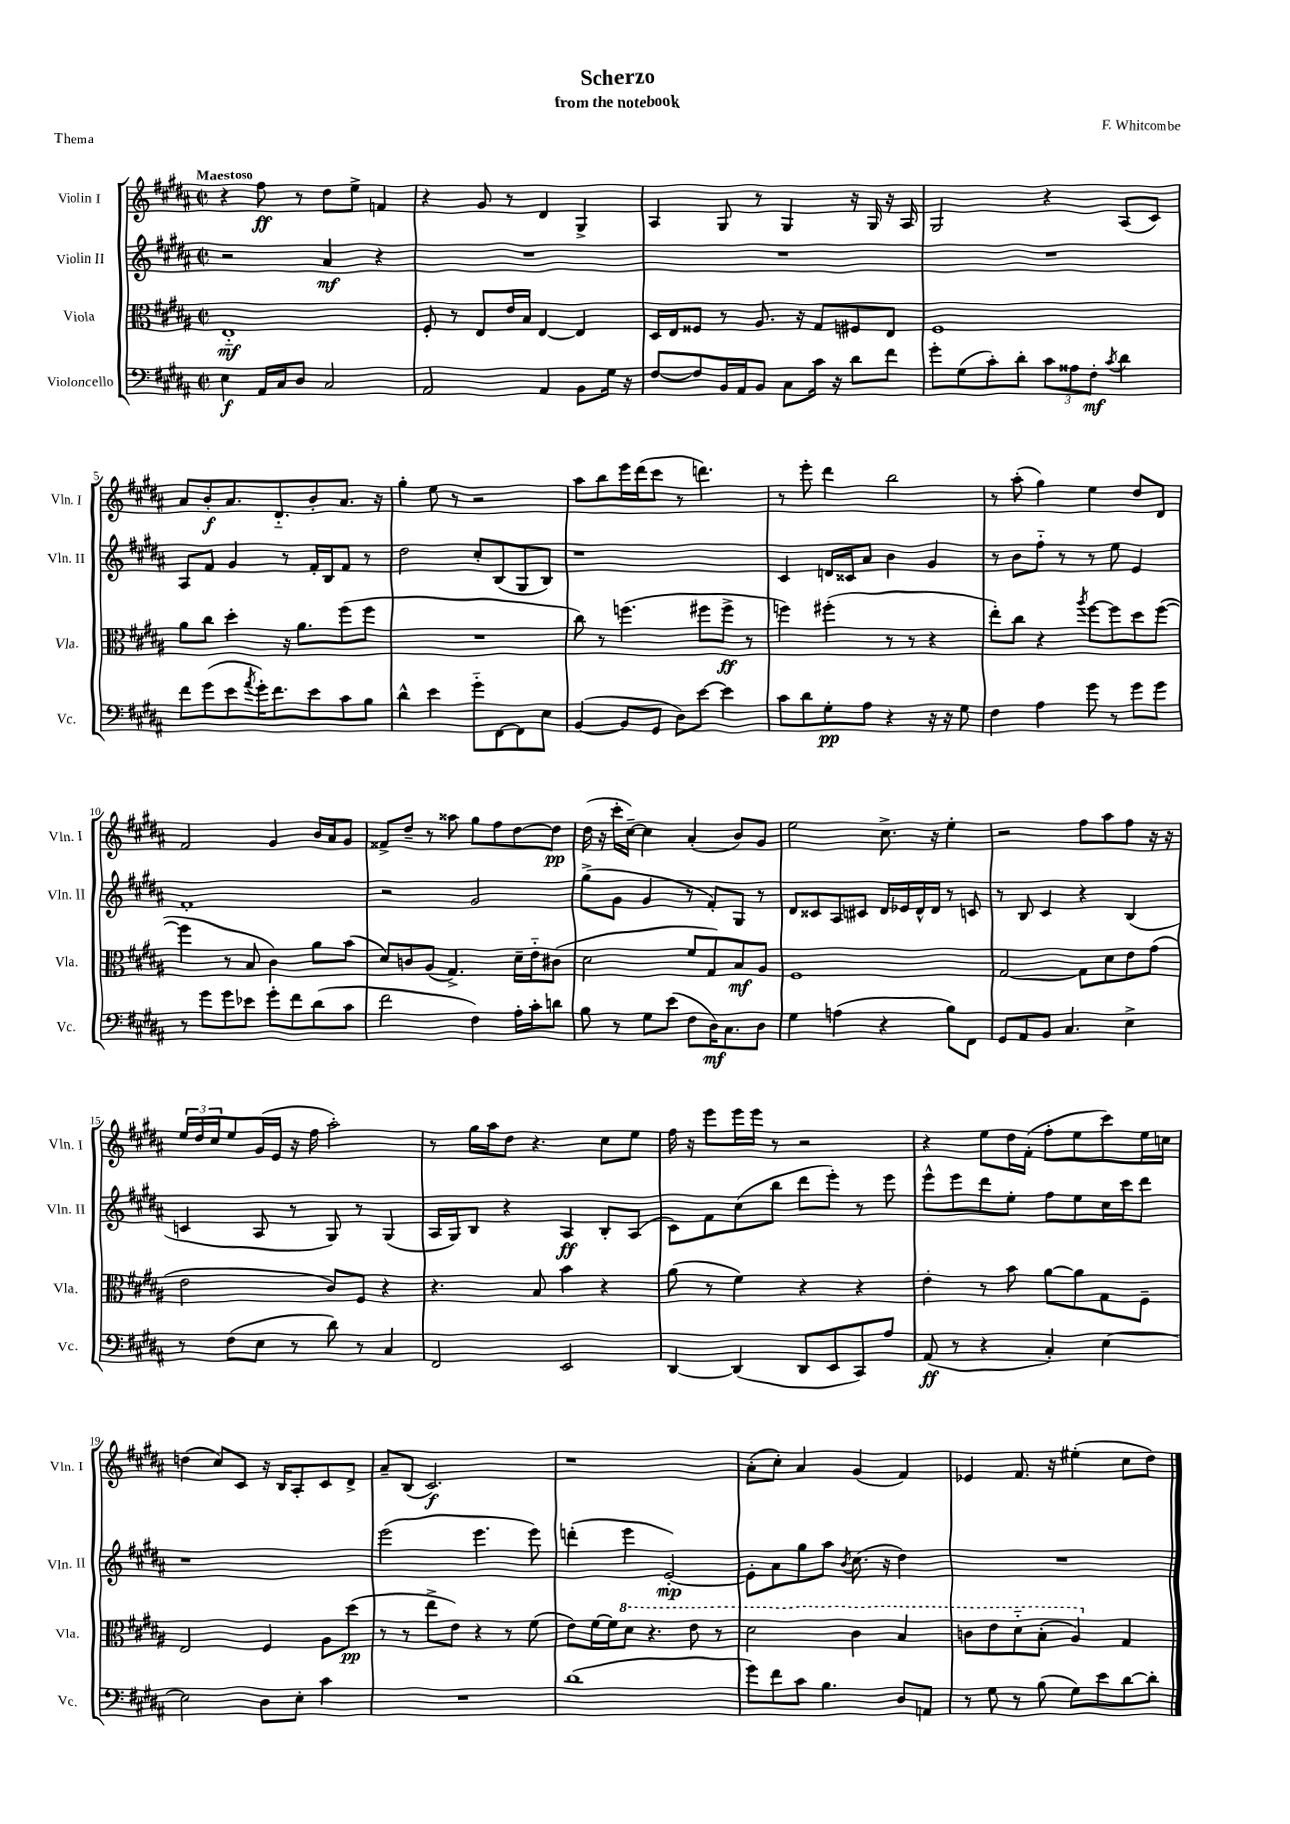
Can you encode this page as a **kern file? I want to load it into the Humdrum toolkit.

**kern	**kern	**kern	**kern
*staff4	*staff3	*staff2	*staff1
*clefF4	*clefC3	*clefG2	*clefG2
*k[f#c#g#d#a#]	*k[f#c#g#d#a#]	*k[f#c#g#d#a#]	*k[f#c#g#d#a#]
*M2/2	*M2/2	*M2/2	*M2/2
*met(c|)	*met(c|)	*met(c|)	*met(c|)
4E	1E'~	2r	4r
16AA#	.	.	8ff#
16C#	.	.	.
8D#	.	.	8r
2C#	.	4a#	8dd#
.	.	.	8ee^
.	.	4r	4f
=	=	=	=
2AA#	8F#'	1r	4r
.	8r	.	.
.	8E	.	8g#
.	16e	.	8r
.	16B	.	.
4AA#	[4E	.	4d#
8BB	4E]	.	4G#^
16G#	.	.	.
16r	.	.	.
=	=	=	=
[8F#	16D#	1r	4A#
.	16E	.	.
8F#]	8F##	.	.
16BB	8r	.	8G#
16AA#	.	.	.
8BB	8.A#	.	8r
8C#	.	.	4G#
.	16r	.	.
16c#	8G#	.	.
16r	.	.	.
8d#	8F#	.	16r
.	.	.	16G#
8f#	8E	.	16r
.	.	.	16A#
=	=	=	=
8g#'	1F#	1r	2G#
(8G#	.	.	.
8c#')	.	.	.
8d#'	.	.	.
12c#	.	.	4r
12A##	.	.	.
12F#'	.	.	.
8qc#	.	.	.
4d#	.	.	(8A#
.	.	.	8c#)
=	=	=	=
8f#	8a#	8A#	8a#
(8g#	8cc#	8f#	8b'
8e	4dd#'	4g#	8.a#
8qa#	.	.	.
16g#')	.	.	.
8.f#	.	.	8.d#'~
.	16r	8r	.
.	8.a#	.	.
8e	.	16f#'	8b'
.	.	16B	.
8c#	(8ff#	8f#	8.a#
8B	8ff#	8r	.
.	.	.	16r
=	=	=	=
4d#^^	1r	2dd#	4gg#'
4e	.	.	8ee
.	.	.	8r
8g#'~	.	8cc#'	2r
[8FF#	.	(8B	.
8FF#]	.	8G#	.
8E	.	8B)	.
=	=	=	=
([4BB	8cc#)	1r	8aa#
.	8r	.	8bb
8BB]	(4.ff	.	16eee
.	.	.	(16ddd#
8GG#	.	.	8ccc#
8D#)	.	.	8r
[8e	8ff#	.	4.ddd)
4e]	8ff#^	.	.
.	8r	.	.
=	=	=	=
8c#	4ff)	4c#	8r
8d#	.	.	8eee'
8G#'	(4ff#'	16d	4ddd#
.	.	16c##	.
8A#	.	8a#	.
4r	8r	4b	2bb
.	8r	.	.
16r	4r	4g#	.
16r	.	.	.
8G#	.	.	.
=	=	=	=
4F#	8ee')	8r	8r
.	8cc#	8b	(8aa#'
4A#	4r	8ff#'~	4gg#)
.	.	8r	.
.	8qaa#	.	.
8g#	[8ff#	8r	4ee
8r	8ff#]	8ee	.
8g#	8dd#	4e	8dd#
8g#	([8ff#	.	8d#
=	=	=	=
8r	4ff#]	1f#'	2f#
8g#	.	.	.
8g#	8r	.	.
8e-	8B	.	.
8g#'	4c#)	.	4g#
8f#	.	.	.
(8d#	8a#	.	16b
.	.	.	16a#
8c#	(8b	.	8g#
=	=	=	=
2f#	8d#)	2r	8f##^
.	8c	.	8dd#~
.	(8A#	.	8r
.	4.G#^)	.	8aa##
4F#)	.	2g#	8gg#
.	.	.	8ff#
16A#'	16d#~	.	[8dd#
16c#'	16e'~	.	.
8d	(8c#	.	8dd#]
=	=	=	=
8B	2d#	(8gg#^	(16dd#
.	.	.	16r
8r	.	8g#	16ccc#'
.	.	.	[16cc#~)
8G#	.	4g#	4cc#]
(8e	.	.	.
8F#	8f#	8r	(4a#'
16D#)	8G#)	8f#')	.
8.C#	.	.	.
.	8B	8G#	8b)
8D#	8A#	8r	8g#
=	=	=	=
4G#	1F#	8d#	2ee
.	.	8c##	.
(4A	.	8A#	.
.	.	8c#	.
4r	.	16d#	8.cc#^
.	.	16e-	.
.	.	16d#^^	.
.	.	16d#	16r
8B)	.	8r	4ee'
8FF#	.	8c	.
=	=	=	=
8GG#	[2G#	8r	2r
8AA#	.	8B	.
8BB	.	4c#	.
4.C#	.	.	.
.	8G#]	4r	8ff#
.	8d#	.	8aa#
4E^	8e	(4B	8ff#
.	(8g#	.	16r
.	.	.	16r
=	=	=	=
8r	2e	4c	24ee
.	.	.	24dd#
.	.	.	24cc#
(8F#	.	.	8ee
8E	.	8A#	(16g#
.	.	.	16e
8r	.	8r	16r
.	.	.	16ff#
8d#)	8c#)	8G#)	2aa#')
8r	8F#	8r	.
4C#	4r	(4G#	.
=	=	=	=
2FF#	4.r	16A#	8r
.	.	16G#)	.
.	.	8B	16gg#
.	.	.	16aa#
.	.	4r	8dd#
.	8B	.	4.r
2EE	4b	4A#	.
.	4r	8B'	8cc#
.	.	(8A#	8ee
=	=	=	=
[4DD#	(8a#	8c#)	16ff#
.	.	.	16r
.	8r	8f#	8eee
(4DD#]	4f#)	(8cc#	16eee
.	.	.	16eee
.	.	8bb	8r
8DD#	4r	8ddd#	2r
8EE	.	8eee')	.
8CC#)	4r	8r	.
8A#	.	8eee	.
=	=	=	=
(8AA#	4e'	8eee^^	4r
8r	.	8eee	.
4r	8r	8ddd#	8ee
.	8b	8ee'	16dd#
.	.	.	(16f#'
4C#')	[8a#	8ff#	8ff#'
.	8a#]	8ee	8ee
[4E	8G#	16cc#	8ccc#)
.	.	16ccc#	.
.	8F#~	8ddd#	16ee
.	.	.	16cc
=	=	=	=
2E]	2E	1r	(4dd
.	.	.	8cc#)
.	.	.	8c#
8D#	4F#	.	16r
.	.	.	16B
8E'	.	.	8A#'
4c#	8A#	.	8c#
.	(8dd#	.	8d#^
=	=	=	=
1r	8r	(2eee	8a#~
.	8r	.	(8B
.	8ee^	.	2.c#)
.	8e)	.	.
.	4r	4.eee	.
.	8r	.	.
.	(8f#	8eee)	.
=	=	=	=
(1d#	8e)	(4ddd'	1r
.	[16f#	.	.
.	16f#]	.	.
.	8dd#	4eee	.
.	4.r	.	.
.	.	[2e')	.
.	8ee	.	.
.	8r	.	.
=	=	=	=
8g#)	2dd#	8e']	(8a#'
8f#	.	8a#	8cc#')
8c#	.	8gg#	4a#
4.B	.	8aa#	.
.	.	8qb	.
.	4cc#	(8.cc#	(4g#
.	.	16r	.
8D#	4b	4dd#)	4f#)
8AA	.	.	.
=	=	=	=
8r	8cc	1r	4e-
8G#	8ee	.	.
8r	8dd#'~	.	8.f#
(8B	(8b'	.	.
.	.	.	16r
8G#)	4a#)	.	(4ee#'
8e	.	.	.
[8d#	4G#	.	8cc#
8d#']	.	.	8dd#)
==	==	==	==
*-	*-	*-	*-
